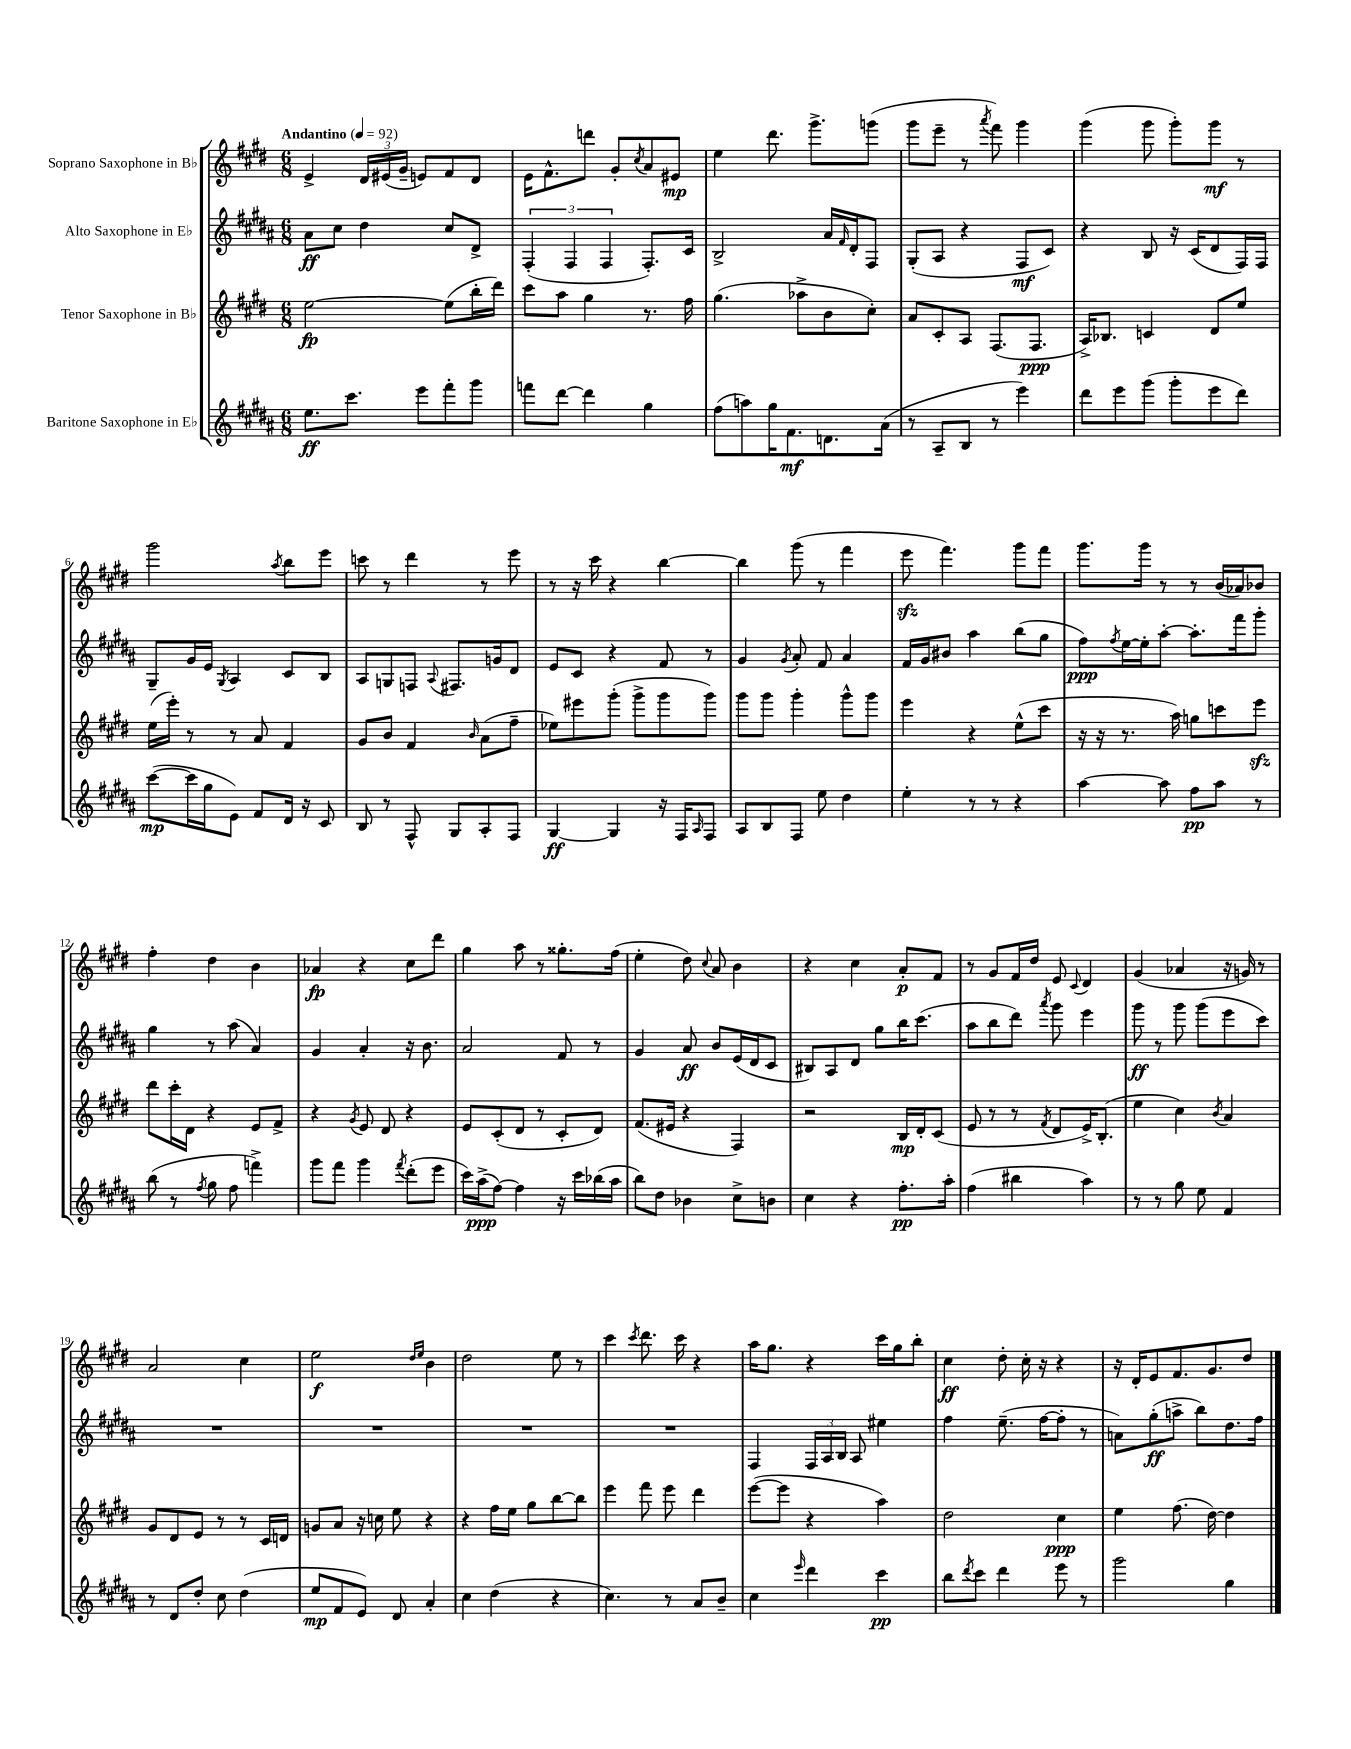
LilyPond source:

<<
\new StaffGroup <<
\new Staff = "s0" \with { instrumentName = "Soprano Saxophone in Bb" } {
    \clef treble \key e \major \numericTimeSignature \time 6/8 \tempo "Andantino" 4 = 92
    e'4-> \tuplet 3/2 { dis'16 eis'16( gis'16-- } e'8) fis'8 dis'8 |
    e'16 fis'8.-^ d'''8 gis'8-. \acciaccatura { cis''8 } a'8 eis'8\mp |
    e''4 dis'''8. gis'''8.-> g'''8( |
    gis'''8 e'''8-- r8 \acciaccatura { a'''8 } fis'''8) gis'''4 |
    gis'''4( gis'''8 gis'''8-.) gis'''8\mf r8 |
    gis'''2 \acciaccatura { a''8 } b''8 e'''8 |
    c'''8 r8 dis'''4 r8 e'''8 |
    r8 r16 cis'''16 r4 b''4~ |
    b''4 gis'''8( r8 fis'''4 |
    e'''8\sfz fis'''4.) gis'''8 fis'''8 |
    gis'''8. gis'''16 r8 r8 b'16( aes'16) bes'8 |
    fis''4-. dis''4 b'4 |
    aes'4\fp r4 cis''8 dis'''8 |
    gis''4 a''8 r8 gisis''8.-. fis''16( |
    e''4-. dis''8) \appoggiatura { cis''8 } a'8 b'4 |
    r4 cis''4 a'8-.\p fis'8 |
    r8 gis'8 fis'16 dis''16 e'8 \appoggiatura { cis'8 } dis'4 |
    gis'4( aes'4 r16 g'16) r8 |
    a'2 cis''4 |
    e''2\f \grace { dis''16 e''16 } b'4 |
    dis''2 e''8 r8 |
    cis'''4 \acciaccatura { cis'''8 } dis'''8. cis'''16 r4 |
    a''16 gis''8. r4 cis'''16 gis''16 b''8-. |
    cis''4\ff dis''8-. cis''16-. r16 r4 |
    r16 dis'16-. e'8 fis'8. gis'8. dis''8 \bar "|." |
}
\new Staff = "s1" \with { instrumentName = "Alto Saxophone in Eb" } {
    \clef treble \key b \major \numericTimeSignature \time 6/8
    ais'8\ff cis''8 dis''4 cis''8 dis'8-> |
    \tuplet 3/2 { fis4-.( fis4 fis4 } fis8.-.) cis'16 |
    b2-> ais'16 \grace { fis'16 } dis'16-. fis8 |
    gis8-.( ais8 r4 fis8\mf cis'8) |
    r4 b8 r16 cis'16( dis'8 fis16) fis16 |
    gis8-- gis'16 e'16 \acciaccatura { gis8 } ais4 cis'8 b8 |
    ais8 g8 f8 \appoggiatura { ais8 } fis8. g'16 dis'8 |
    e'8 cis'8 r4 fis'8 r8 |
    gis'4 \acciaccatura { gis'8 } ais'8-. fis'8 ais'4 |
    fis'16 gis'16 bis'8 ais''4 b''8( gis''8 |
    fis''8\ppp) \acciaccatura { fis''8 } e''16~ e''16-. ais''8~-. ais''8.-. fis'''16 gis'''8-. |
    gis''4 r8 ais''8( ais'4) |
    gis'4 ais'4-. r16 b'8. |
    ais'2 fis'8 r8 |
    gis'4 ais'8\ff b'8 e'16( dis'16 cis'8 |
    bis8) ais8 dis'8 gis''8 b''16 cis'''8.( |
    ais''8 b''8 dis'''8) \acciaccatura { ais'''8 } gis'''8 e'''4 |
    gis'''8\ff r8 gis'''8 gis'''8( e'''8 cis'''8) |
    R2. |
    R2. |
    R2. |
    R2. |
    fis4 \tuplet 3/2 { fis16 ais16 b16 } ais8 eis''4 |
    fis''4 e''8.--( fis''16~ fis''8-. r8 |
    a'8) gis''8-.\ff( a''8-> b''8) dis''8. fis''16 \bar "|." |
}
\new Staff = "s2" \with { instrumentName = "Tenor Saxophone in Bb" } {
    \clef treble \key e \major \numericTimeSignature \time 6/8
    e''2~\fp e''8( b''16-. dis'''16) |
    cis'''8 a''8 gis''4 r8. fis''16 |
    gis''4.( aes''8-> b'8 cis''8-.) |
    a'8 cis'8-. a8 fis8.( fis8.\ppp |
    a16->) bes8. c'4 dis'8 e''8 |
    e''16( e'''16-.) r8 r8 a'8 fis'4 |
    gis'8 b'8 fis'4 \grace { b'16 } a'8( fis''8-- |
    ees''8) eis'''8 gis'''8-.( gis'''8-> gis'''8 gis'''8) |
    gis'''8 gis'''8 gis'''4-. gis'''8-^ gis'''8 |
    e'''4 r4 e''8-^( cis'''8 |
    r16 r16 r8. a''16) g''8 c'''8 e'''8\sfz |
    dis'''8 cis'''16-. dis'16 r4 e'8 fis'8-> |
    r4 \acciaccatura { gis'8 } e'8 dis'8 r4 |
    e'8 cis'8-.( dis'8 r8 cis'8-. dis'8) |
    fis'8.( eis'16 r4 fis4) |
    r2 b16\mp dis'16-. cis'8( |
    e'8 r8 r8 \acciaccatura { fis'8 } dis'8 e'16->) b8.-.( |
    e''4 cis''4) \acciaccatura { b'8 } a'4 |
    gis'8 dis'8 e'8 r8 r8 cis'16 d'16 |
    g'8 a'8 r16 c''16 e''8 r4 |
    r4 fis''16 e''16 gis''8 b''8~ b''8 |
    e'''4 fis'''8 e'''8 dis'''4 |
    e'''8~( e'''8 r4 a''4) |
    dis''2 cis''4\ppp |
    e''4 fis''8.( dis''16~) dis''4 \bar "|." |
}
\new Staff = "s3" \with { instrumentName = "Baritone Saxophone in Eb" } {
    \clef treble \key b \major \numericTimeSignature \time 6/8
    e''8.\ff cis'''8. e'''8 fis'''8-. gis'''8 |
    f'''8 dis'''8~ dis'''4 gis''4 |
    fis''8( a''8) gis''16 fis'8.\mf d'8. ais'16( |
    r8 ais8-- b8 r8 e'''4) |
    dis'''8 e'''8 gis'''8( gis'''8-. e'''8 dis'''8) |
    cis'''8~\mp( cis'''16 gis''16 e'8) fis'8 dis'16 r16 cis'8 |
    b8 r8 fis8-^ gis8 ais8-. fis8 |
    gis4~\ff gis4 r16 fis16 \grace { ais16 } fis8 |
    ais8 b8 fis8 e''8 dis''4 |
    e''4-. r8 r8 r4 |
    ais''4~ ais''8 fis''8\pp ais''8 r8 |
    b''8( r8 \acciaccatura { fis''8 } gis''8 fis''8 f'''4->) |
    gis'''8 fis'''8 gis'''4 \acciaccatura { fis'''8 } dis'''8-.( e'''8 |
    cis'''16) ais''16->\ppp( fis''8~) fis''4 r16 cis'''16 bes''16( ais''16 |
    b''8) dis''8 bes'4 cis''8-> b'8 |
    cis''4 r4 fis''8.-.\pp ais''16-. |
    fis''4( bis''4 ais''4) |
    r8 r8 gis''8 e''8 fis'4 |
    r8 dis'8 dis''8-. cis''8 dis''4( |
    e''8\mp fis'8 e'8) dis'8 ais'4-. |
    cis''4 dis''4( r4 |
    cis''4.) r8 ais'8 b'8-- |
    cis''4 \grace { e'''16 } dis'''4 cis'''4\pp |
    b''8 \acciaccatura { dis'''8 } cis'''8 dis'''4 e'''8 r8 |
    gis'''2 gis''4 \bar "|." |
}
>>
>>
